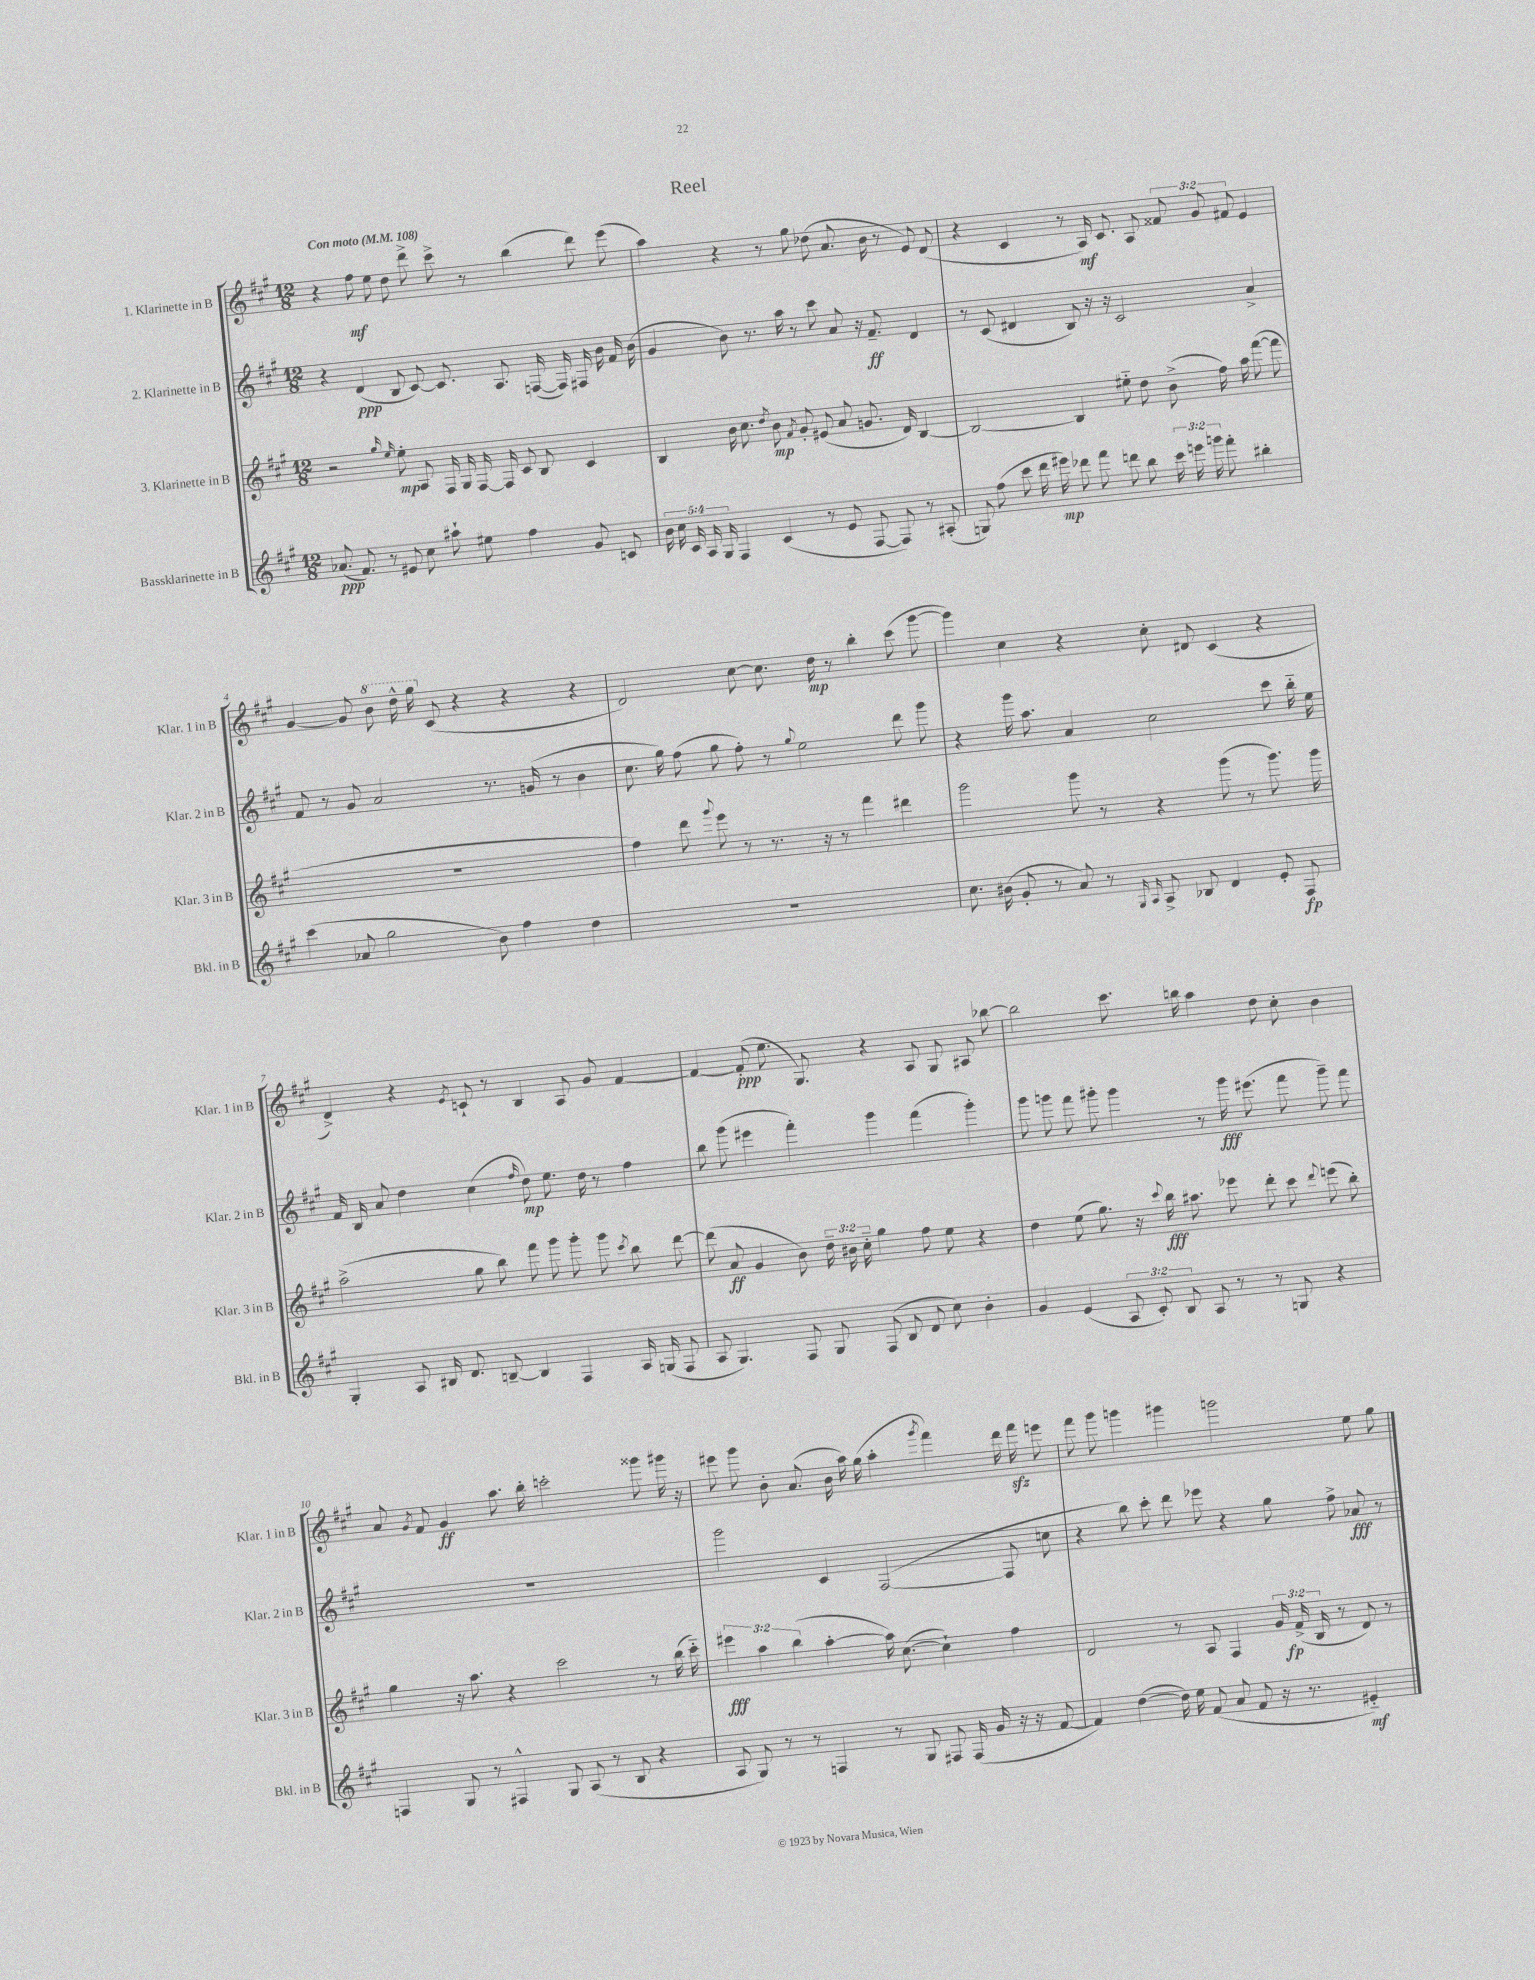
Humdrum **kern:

**kern	**kern	**kern	**kern
*staff4	*staff3	*staff2	*staff1
*clefG2	*clefG2	*clefG2	*clefG2
*k[f#c#g#]	*k[f#c#g#]	*k[f#c#g#]	*k[f#c#g#]
*M12/8	*M12/8	*M12/8	*M12/8
*MM108	*MM108	*MM108	*MM108
(8.a-	2r	4r	4r
8.f#)	.	.	.
.	.	(4d	8ff#
8r	.	.	8ee
.	16qqgg#	.	.
.	16qqee	.	.
8e#	8ee'	8B	8dd
8cc#	8A	[8c#)	8ddd^
8aa#`	16F#	8.c#]	8ccc#^
.	16G#	.	.
8ee#	[16F#	.	8r
.	16F#]	8.A	.
4ff#	8c#	.	(4bb
.	8B	([16F	.
.	.	16F])	.
8g#	4c#	16F#	8ddd)
.	.	16b	.
8c	.	16f#	(8eee
.	.	(16b	.
=	=	=	=
20b	4B	4g#	4aa)
20cc#	.	.	.
20c#	.	.	.
20A	.	.	.
20G#	.	.	.
4F#	16b	8b)	4r
.	8.cc#	.	.
.	.	8.r	.
.	8qdd	.	.
(4c#	8b	.	8r
.	.	16aa	.
.	8qf#	.	.
.	8g#'	8r	8gg#
8r	(8e#	8ccc#	(8dd-
8e	8a	8a	8.a
[8F#	8.g	16r	.
.	.	8.f#~	16b
8F#])	.	.	8r
.	16d)	.	.
8r	[4B	4d	8e)
(8A#'	.	.	(8d
=	=	=	=
8G)	2B_	8r	4r
(8ff#	.	(8c#	.
8ccc#	.	4d#	4c#
16ddd	.	.	.
16eee#)	.	.	.
8ddd-	4B]	8B)	8r
8fff#	.	16r	16A)
.	.	16r	8.c#
8ddd	8ee#'~	2c#	.
8bb	8dd	.	8A
24ccc#	(8b^	.	12f##
24eee	.	.	.
24ggg	.	.	12g#
8fff#'	16ff#)	.	.
.	.	.	12f#
.	16aa	.	.
4bb#'	([8fff#	4a^	4e
.	8fff#]	.	.
=	=	=	=
(4ccc#	1.r	8f#	[4g#
.	.	8r	.
8a-	.	8g#	8g#]
2gg#	.	2a	8bb
.	.	.	16ddd^^
.	.	.	16ggg#
.	.	.	(8c#
.	.	.	4r
8b)	.	8.r	.
4ff#	.	.	4r
.	.	(16g	.
.	.	8r	.
4dd	.	4b	4r
=	=	=	=
1.r	4ff#)	8.cc#	2d)
.	.	16gg#)	.
.	8ddd	(8ff#	.
.	8qqggg#	.	.
.	8eee	8gg#	.
.	8r	8ff#')	[8cc#
.	8.r	8r	8.cc#]
.	.	8qqgg#	.
.	.	2ee	.
.	16r	.	16dd
.	8r	.	8r
.	4fff#	.	4bb'
.	4ddd#	8ddd	(8ccc#
.	.	8ggg#	[8ggg#
=	=	=	=
8.cc#	2ggg#	4r	4ggg#])
(16b#	.	.	.
8g#'	.	16ggg#	4cc#
.	.	8.aa	.
8r	.	.	.
8a)	8ggg#	4a	4r
8r	8r	.	.
16qqG#	.	.	.
16qqA	.	.	.
8A^	4r	2cc#	8cc#'
8B-	.	.	8d#
4d	(8ggg#	.	(4c#
.	8r	.	.
8e'	8.ggg#)	8ccc#	4r
8F#	.	16bb'~	.
.	16ggg#	16ee	.
=	=	=	=
4G#'	(2aa^	16f#	4d^)
.	.	16B	.
.	.	8a	.
8A	.	4dd	4r
16B#	.	.	.
8.d	.	.	.
.	.	.	8qe
.	8gg#	(4cc#	8c`
[8B~	8bb)	.	8r
.	.	16qqff#	.
4B]	8fff#	8dd)	4B
.	8ggg#	8.ee	.
4F#	8ggg#'	.	8A
.	.	16dd	.
.	8ggg#	8r	8g#
.	8qccc#	.	.
16A	8bb	4ff#	[4f#
(16G	.	.	.
8F#	[8ddd	.	.
=	=	=	=
8A	(8ddd]	8bb	4f#_
4.G#)	8a	(8ggg#	.
.	4g#	4eee#	(8f#']
.	.	.	8.ee
8F#	8b)	4fff#')	.
.	.	.	8.G#)
8G#	24dd~	.	.
.	24b#	.	.
.	24cc#'~	.	.
(8F#	4gg#	4ggg#	4r
8B	.	.	.
8d	8ff#	(4fff#	8A
8cc#)	8ee	.	8G#
4b'	4r	4ggg#')	8A#
.	.	.	[8bb-
=	=	=	=
4g#	4dd	8ggg#	2bb-]
.	.	8ggg	.
(4e	(8ee	8fff#	.
.	8.gg#)	8ggg#'	.
12A	.	4ggg#	8.ccc#
.	16r	.	.
12c#')	.	.	.
.	8qqccc#	.	.
.	16bb	.	.
12B	.	.	.
.	8.aa#	.	16bb
8A	.	8r	4aa
8r	8eee-	16ggg#	.
.	.	(8.eee#	.
8r	8ddd'	.	8dd
8G	8ccc#	8fff#	8cc#'
.	8qqddd	.	.
4r	(8eee	8ggg#~)	4b
.	8bb')	8fff#	.
=	=	=	=
4F	4gg#	1.r	8a
.	.	.	8qg#
.	.	.	8f#
8G#	16r	.	4g#
.	8.aa	.	.
8r	.	.	.
4F#^^	4r	.	8.aa
.	.	.	16bb'
8G#	2ccc#	.	2ccc'
(8A	.	.	.
8r	.	.	.
8B	.	.	.
4r	8r	.	8ggg##
.	(16bb	.	16ggg#
.	16ccc#'~)	.	16r
=	=	=	=
8A	6eee#	2ggg#	8eee#
8G#)	.	.	8ggg#
.	6aa	.	.
8r	.	.	8b'
.	(6bb	.	.
8r	.	.	(8.a
4F	[4aa'	4c#	.
.	.	.	16b
.	.	.	16aa)
.	.	.	(16gg#
8r	16aa])	([2F#	4aa'
.	([8.cc#	.	.
8G#	.	.	.
.	.	.	8qggg#
8F#	4cc#`])	.	4fff#)
(16F#	.	.	.
16g#	.	.	.
16r	4ff#	8F#]	16ddd
16r	.	.	16fff#
[8f#	.	8cc	8eee
=	=	=	=
4f#])	2d	4r	8fff#
.	.	.	8ggg#
([4dd	.	8bb)	4ggg
.	.	8ccc#'	.
16dd])	8r	8ddd	4ggg#
16ee	.	.	.
(8f#	8A	8eee-	.
8a	4F#	4r	2ggg
8f#	.	.	.
16r	24g#	8gg#	.
.	(24f#^	.	.
8.r	.	.	.
.	24B	.	.
.	8r	8ff#^	.
4e#'~)	8d)	8a-	8ee
.	8r	8r	8gg#
==	==	==	==
*-	*-	*-	*-
